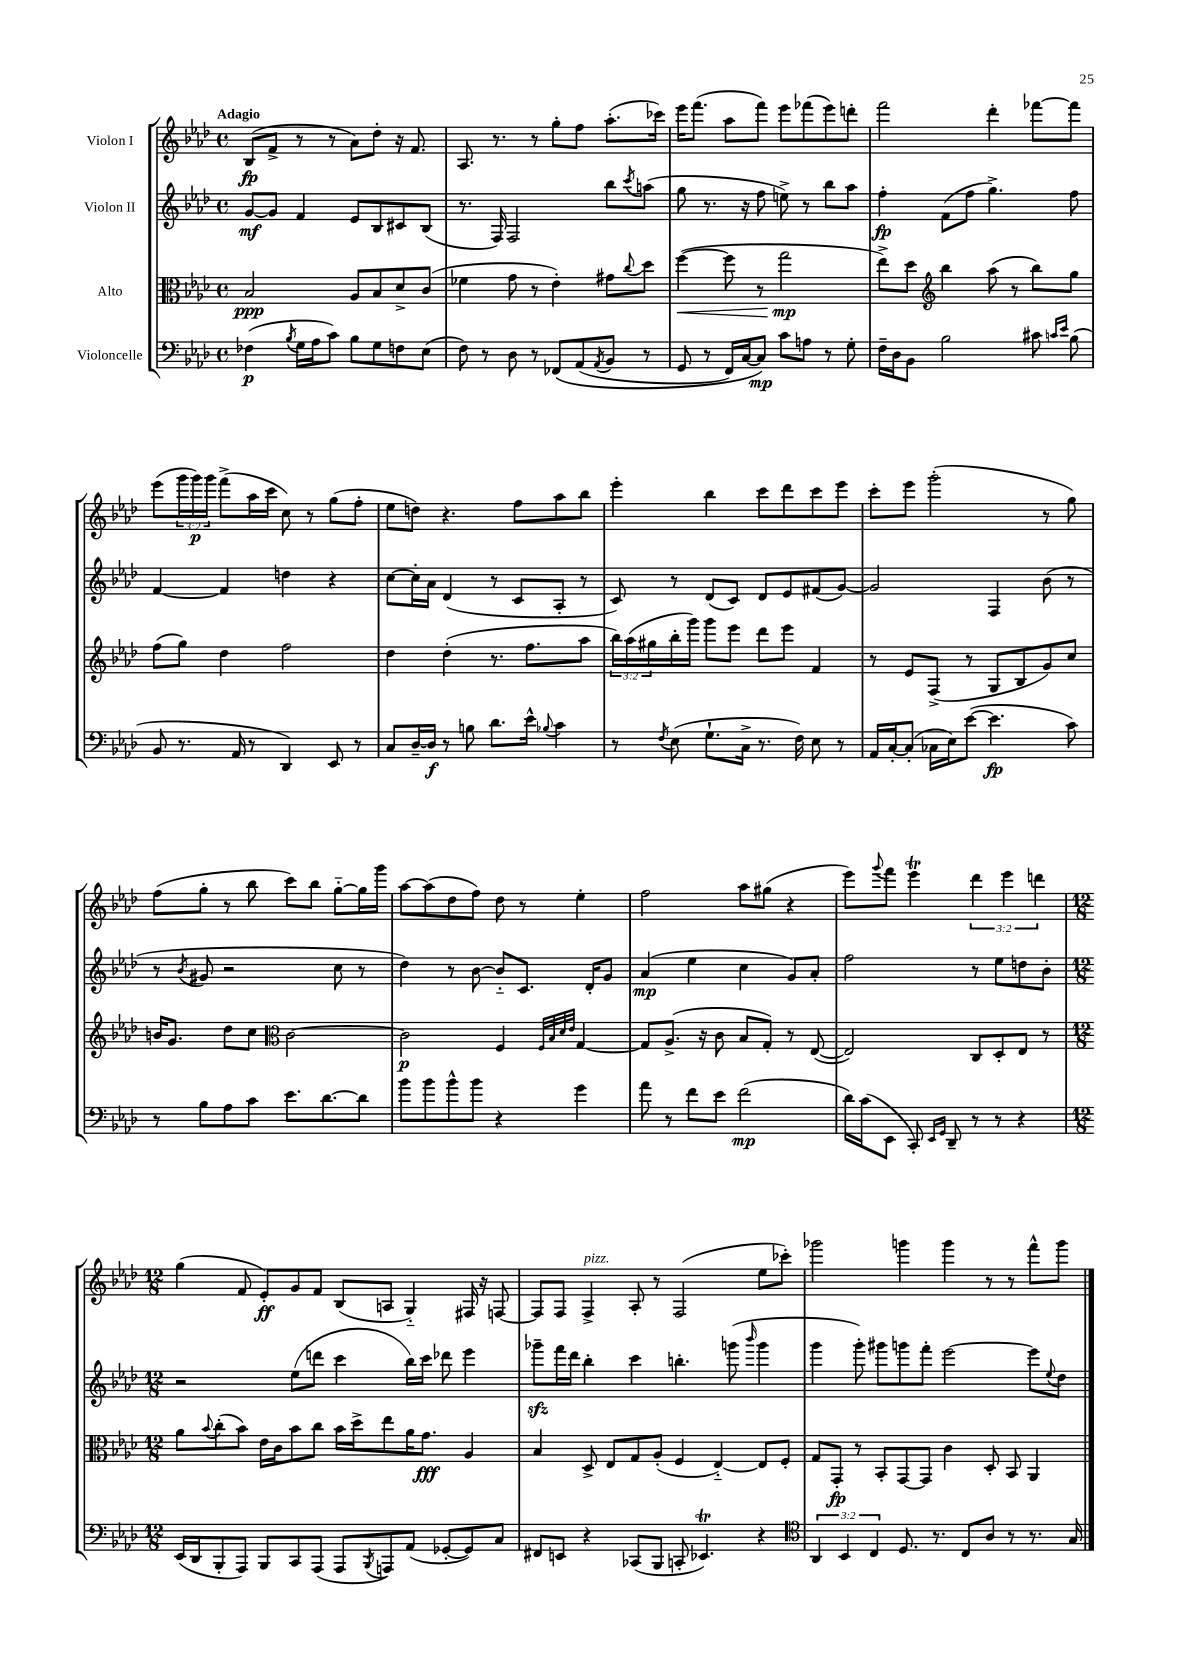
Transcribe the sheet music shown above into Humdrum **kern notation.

**kern	**kern	**kern	**kern
*staff4	*staff3	*staff2	*staff1
*clefF4	*clefC3	*clefG2	*clefG2
*k[b-e-a-d-]	*k[b-e-a-d-]	*k[b-e-a-d-]	*k[b-e-a-d-]
*M4/4	*M4/4	*M4/4	*M4/4
*met(c)	*met(c)	*met(c)	*met(c)
(4F-\	2B-/	[8g/L	(8B-/L
.	.	8g/]J	8f^/J
8qB-/	.	.	.
16G\LL	.	4f/	8r
16A-\J	.	.	.
8c\J)	.	.	8r
8B-\L	8A-/L	8e-/L	8a-\L)
8G\	8B-/	8B-/	8dd-'\J
8F\	8d-^/	8c#/	16r
.	.	.	8.f/
(8E-\J	(8c/J	(8B-/J	.
=	=	=	=
8F\)	4f-\	8.r	8.A-/
8r	.	.	.
.	.	16F/)	8.r
8D-\	8g\	2F/	.
8r	8r	.	8r
&(8FF-/L	4e-'\)	.	8gg'\L
(8AA-/	.	.	8ff\J
8qAA-/	.	.	.
8BB-/J	8g#\L	8bb-\L	(8.aa-'\L
.	8qqcc/	8qccc/	.
8r	8dd-\J	(8aa\J	.
.	.	.	16ccc-\Jk)
=	=	=	=
8GG/	([4ff\	8gg\	16eee-\LK
.	.	.	(8.fff\J
8r	.	8.r	.
16FF/LL)	8ff\]	.	8aa-\L
[16C/J	.	16r	.
8C/]J&)	8r	8ff\	8fff\J)
8c\L	2gg\	8ee^\)	8eee-\L
8A\J	.	8r	(8fff-\
8r	.	8bb-\L	8eee-\)
8G'\	.	8aa-\J	8ddd'\J
=	=	=	=
16F~\LL	8ee-^\L)	4ff'\	2fff\
16D-\J	.	.	.
8BB-\J	8dd-\J	.	.
*	*clefG2	*	*
2B-\	4bb-\	(8f\L	.
.	.	8ff\J	.
.	(8aa-\	4.gg^\)	4ddd-'\
.	8r	.	.
8c#\	8bb-\L)	.	[8fff-\L
16qqc/LL	.	.	.
16qqe-/JJ	.	.	.
(8B-\	8gg\J	8ff\	8fff-\]J
=	=	=	=
8BB-/	(8ff\L	[4f/	(8eee-\L
8.r	8gg\J)	.	24ggg\L
.	.	.	24ggg\)
.	.	.	24ggg\JJ
.	4dd-\	4f/]	(8fff^\L
16AA-/	.	.	.
8r	.	.	16aa-\L
.	.	.	16ccc\JJ
4DD-/)	2ff\	4dd\	8cc\)
.	.	.	8r
8EE-/	.	4r	(8gg\L
8r	.	.	8ff'\J
=	=	=	=
8C/L	4dd-\	[8cc\L	8ee-\L
[16D-~/L	.	16cc'\]L	8dd\J)
16D-/]JJ	.	16a-\JJ	.
8r	(4dd-'\	(4d-/	4.r
8B\	.	.	.
8.d-\L	8.r	8r	.
.	.	8c/L	8ff\L
16e-^^\Jk	8.ff\L	.	.
8qqB-/	.	.	.
4c\	.	8A-'/J	8aa-\
.	8aa-\J	8r	8bb-\J
=	=	=	=
8r	24bb-\LL)	8c/)	4eee-'\
.	(24aa-\	.	.
.	24gg#\	.	.
8qF/	.	.	.
(8E-\	16bb-'\	8r	.
.	16ggg\JJ)	.	.
8.G`\L	8ggg\L	(8d-/L	4bb-\
.	8eee-\J	8c/J)	.
16C^\Jk	.	.	.
8.r	8ddd-\L	8d-/L	8ccc\L
.	8eee-\J	8e-/	8ddd-\
16F\)	.	.	.
8E-\	4f/	(8f#/	8ccc\
8r	.	[8g/J)	8eee-\J
=	=	=	=
16AA-/LL	8r	2g/]	8ccc'\L
[16C'/J	.	.	.
(8C'/]J	8e-/L	.	8eee-\J
16C-\LL	(8F^/J	.	(2ggg'\
16E-\J)	.	.	.
([8e-\J	8r	.	.
4.e-\]	8G/L	4F/	.
.	8B-/	.	.
.	8g/)	(8b-\	8r
8c\)	8cc/J	8r	8gg\)
=	=	=	=
8r	16b/LK	8r	(8ff\L
.	8.g/J	.	.
.	.	8qb-/	.
8B-\L	.	8g#/	8gg'\J
8A-\	8dd-\L	2r	8r
8c\J	8cc\J	.	8bb-\
*	*clefC3	*	*
8.e-\L	[2c\	.	8ccc\L)
.	.	.	8bb-\J
[8.d-\	.	.	.
.	.	8cc\	[8gg'~\L
8d-\]J	.	8r	16gg\]L
.	.	.	16ggg\JJ
=	=	=	=
8b-\L	2c\]	4dd-\)	[8aa-\L
8b-\	.	.	(8aa-\]
8b-^^\	.	8r	8dd-\
8b-\J	.	[8b-\	8ff\J)
4r	4F/	8b-'~/]L	8dd-\
.	.	8.c/J	8r
.	32qqF/LLL	.	.
.	32qqB-/	.	.
.	32qqd-/	.	.
.	32qqe-/JJJ	.	.
4g\	[4G/	.	4ee-'\
.	.	16d-'/LK	.
.	.	8g/J	.
=	=	=	=
8a-\	8G/]L	(4a-/	2ff\
8r	(8.A-^/J	.	.
8f\L	.	4ee-\	.
.	16r	.	.
8e-\J	8c\	.	.
(2f\	8B-/L	4cc\	8aa-\L
.	8G'/J)	.	(8gg#\J
.	8r	8g/L)	4r
.	([8E-/	8a-'/J	.
=	=	=	=
16d-\LL)	2E-/])	2ff\	8eee-\L)
(16c\J	.	.	.
.	.	.	8qqggg/
8EE-\J	.	.	8fff\J
8CC'/)	.	.	4eee-\
16qqEE-/LL	.	.	.
16qqGG/JJ	.	.	.
8DD-~/	.	.	.
8r	8C/L	8r	6ddd-\
8r	8D-'/	8ee-\L	.
.	.	.	6eee-\
4r	8E-/J	8dd\	.
.	.	.	6ddd\
.	8r	8b-'\J	.
=	=	=	=
*M12/8	*M12/8	*M12/8	*M12/8
(16EE-/LL	8a-\L	2r	(4gg\
16DD-/J	.	.	.
.	8qqb-/	.	.
8BBB-'/	(8cc'\	.	.
8AAA-/J)	8b-\J)	.	8f/
8BBB-/L	16e-\LL	.	8e-'/L)
.	16c\J	.	.
8CC/	8b-\	(8ee-\L	8g/
(8AAA-/J	8cc\J	8ddd\J	8f/J
8AAA-/L	16b-\LL	4ccc\	(8B-/L
.	16dd-^\J	.	.
8qBBB-/	.	.	.
8AAA/)	8ee-\	.	8A/J
(8AA-/J	16a-\K	16bb-\LL)	4G'~/)
.	8.g\J	16ccc\JJ	.
[8GG-'/L	.	8ddd-\	.
8GG-/])	4A-/	4eee-\	16F#/
.	.	.	16r
8C/J	.	.	[8F/
=	=	=	=
8FF#/L	4B-/	8ggg-~\L	8F/]L
8EE/J	.	16fff\L	8F/J
.	.	16ddd-\JJ	.
4r	8D-^/	4bb-'\	4F^/
.	8E-/L	.	.
(8CC-/L	8G/	4ccc\	8A-'/
8BBB-/J	(8A-'/J	.	8r
8CC'/	4F/	4.bb'\	(2F/
4.EE-/)	.	.	.
.	[4E-'~/)	.	.
.	.	(8ggg\	.
.	.	16qqbbb-/	.
4r	8E-/]L	4ggg\	8ee-\L
.	8F'/J	.	8ccc-'\J)
=	=	=	=
*clefC4	*	*	*
6AA-/	8G/L	4ggg\	2ggg-\
.	8GG'/J	.	.
6BB-/	.	.	.
.	8r	8ggg'\)	.
6C/	.	.	.
.	8BB-'/L	8ggg#\L	.
8.D-/	[8GG/	8ggg\	4ggg\
.	8GG/]J	8fff'\J	.
8.r	.	.	.
.	4c\	[2eee-\	4ggg\
8C/L	.	.	.
8A-/J	8D-'/	.	8r
8r	8BB-/	.	8r
8.r	4AA-/	8eee-\]L	8fff^^\L
.	.	8qqee-/	.
.	.	8dd-\J	8ggg\J
16G/	.	.	.
==	==	==	==
*-	*-	*-	*-
